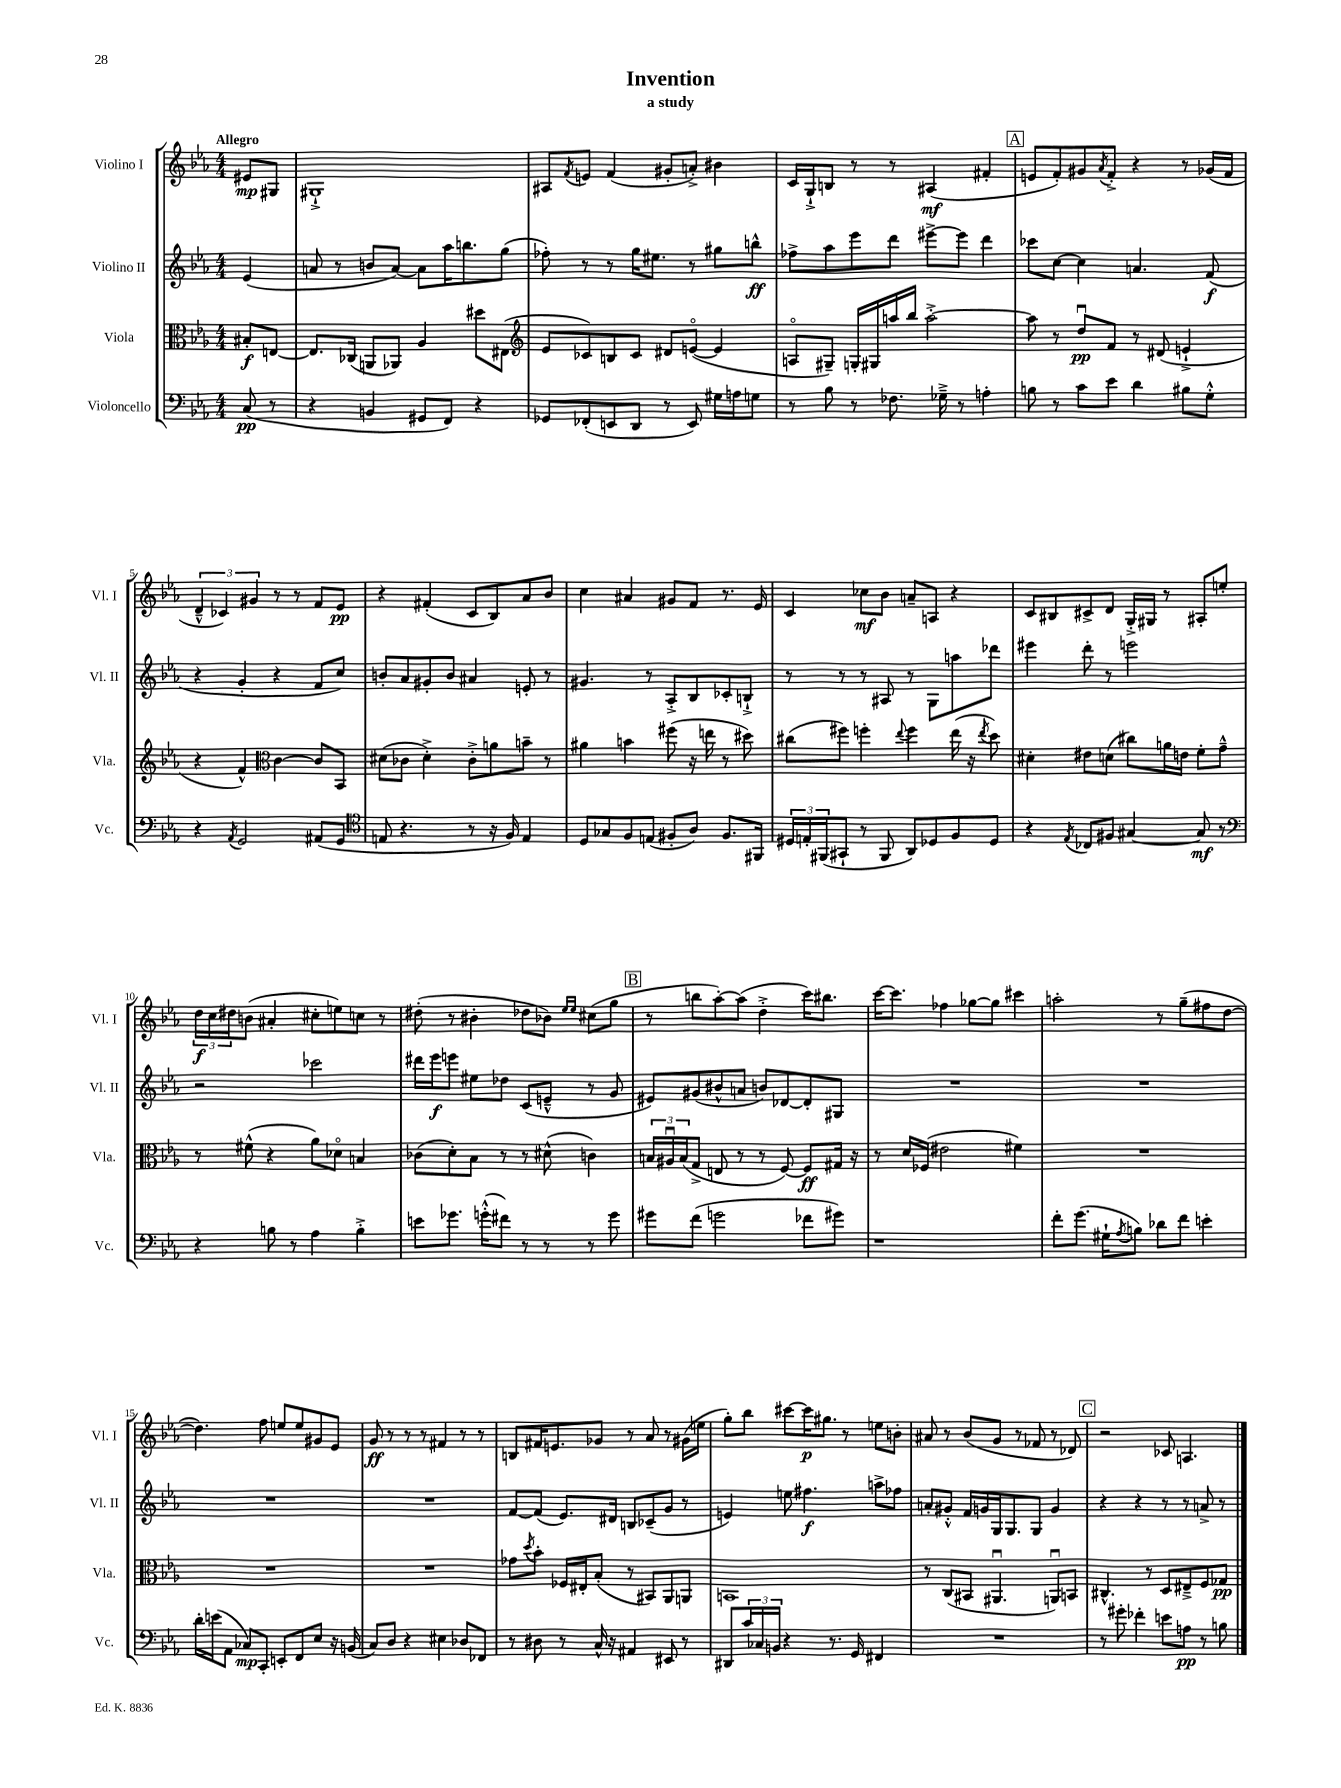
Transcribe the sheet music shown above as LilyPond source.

\header { title = "Invention" subtitle = "a study" }
<<
\new StaffGroup <<
\new Staff = "s0" \with { instrumentName = "Violino I" shortInstrumentName = "Vl. I" } {
    \clef treble \key ees \major \numericTimeSignature \time 4/4 \partial 4 \tempo "Allegro"
    eis'8\mp gis8 |
    gis1-!-> |
    ais8 \acciaccatura { f'8 } e'8 f'4( gis'8-. a'8-.->) bis'4 |
    c'16 g16-!-> b8 r8 r8 ais4\mf( fis'4-. |
    \mark \markup { \box "A" } e'8 f'8-.) gis'8 \acciaccatura { aes'8 } f'8-.-> r4 r8 ges'16( f'16 |
    \tuplet 3/2 { d'4---^ ces'4) gis'4 } r8 r8 f'8 ees'8\pp |
    r4 fis'4-.( c'8 bes8) aes'8 bes'8 |
    c''4 ais'4 gis'8 f'8 r8. ees'16 |
    c'4 ces''8\mf bes'8 a'8-- a8 r4 |
    c'8 bis8 cis'8-> d'8 g16-.-> gis16 r8 ais8-. e''8-. |
    \tuplet 3/2 { d''16\f c''16 dis''16 } b'8( ais'4-. cis''8-. e''8) c''8 r8 |
    dis''8-.( r8 bis'4-. des''8 bes'8) \grace { ees''16 ees''16 } cis''8( g''8 |
    \mark \markup { \box "B" } r8 b''8 aes''8~-.) aes''8( d''4-.-> c'''16) bis''8. |
    c'''16~ c'''8. fes''4 ges''8~ ges''8 cis'''4 |
    a''2-. r8 g''8--( fis''8 d''8~ |
    d''4.) f''8 e''8 e''8 gis'8 ees'8 |
    g'8\ff r8 r8 r8 fis'4 r8 r8 |
    b8 fis'16 e'8. ges'8 r8 aes'8 r8 gis'16( e''16 |
    g''8-.) bes''8 cis'''8~ cis'''16\p gis''8. r8 e''8 b'8-. |
    ais'8 r8 bes'8( g'8 r8 fes'8 r8 des'8) |
    \mark \markup { \box "C" } r2 ces'8 a4. \bar "|." |
}
\new Staff = "s1" \with { instrumentName = "Violino II" shortInstrumentName = "Vl. II" } {
    \clef treble \key ees \major \numericTimeSignature \time 4/4 \partial 4
    ees'4( |
    a'8 r8 b'8 a'8~) a'8 aes''16 b''8. g''8( |
    fes''8-.) r8 r8 g''16 eis''8. r8 gis''8 b''8-^\ff |
    fes''8-> aes''8 ees'''8 d'''8 eis'''8~-> eis'''8 d'''4 |
    \mark \markup { \box "A" } ces'''8 c''8~ c''4 a'4. f'8\f( |
    r4 g'4-. r4 f'8 c''8) |
    b'8-. aes'8 gis'8-. b'8 ais'4 e'8-. r8 |
    gis'4. r8 aes8-.-> bes8 ces'8-. b8-!-> |
    r8 r8 r8 ais8 r8 g8 a''8 des'''8 |
    eis'''4 d'''8-. r8 e'''2 |
    r2 ces'''2 |
    dis'''16 ees'''16\f e'''8 eis''8 des''8 c'8( e'8---^ r8 g'8 |
    \mark \markup { \box "B" } eis'8) gis'8( bis'8-^ a'8 b'8) des'8~ des'8-. gis8 |
    R1 |
    R1 |
    R1 |
    R1 |
    f'8~ f'8( ees'8.) dis'16 b8 ces'8--( g'8 r8 |
    e'4) e''8 fis''4.\f a''8-> fes''8 |
    a'8-. gis'8-.-^ f'16 g'16 g16 g8. g8 g'4 |
    \mark \markup { \box "C" } r4 r4 r8 r8 a'8-> r8 \bar "|." |
}
\new Staff = "s2" \with { instrumentName = "Viola" shortInstrumentName = "Vla." } {
    \clef alto \key ees \major \numericTimeSignature \time 4/4 \partial 4
    bis8-.\f e8~ |
    e8. ces16( a,8 aes,8) aes4 dis''8 eis8( |
    \clef treble ees'8 ces'8) b8 ces'8 dis'8 e'8~\flageolet( e'4 |
    a8\flageolet gis8--) g16-. gis16 a''16 bes''16 a''2~-.-> |
    \mark \markup { \box "A" } a''8 r8 d''8\downbow\pp f'8 r8 dis'8( e'4-!-> |
    r4 f'4-^) \clef alto c'4~ c'8 bes,8 |
    dis'8( ces'8 dis'4-.->) ces'8-.-> a'8 b'8-- r8 |
    ais'4 b'4 fis''8( r16 e''16 r8 dis''8) |
    cis''8( fis''8) f''4-. \appoggiatura { ees''8 } f''4 ees''16( r16 \acciaccatura { ees''8 } d''8) |
    dis'4-. eis'8 d'8( cis''8) a'16 e'16 f'8-. g'8---^ |
    r8 fis'8-^( r4 aes'8) des'8\flageolet b4 |
    ces'8( d'8-.) bes8 r8 r8 dis'8-^( c'4) |
    \mark \markup { \box "B" } \tuplet 3/2 { b16 ais16\downbow b16( } g8-> e8 r8 r8 f8~) f8\ff gis16 r16 |
    r8 d'16 fes16( eis'2 fis'4) |
    R1 |
    R1 |
    R1 |
    ges'8 \acciaccatura { d''8 } bes'8-. fes16 eis16-. bes8-.( r8 bis,8) aes,8 a,8 |
    b,1 |
    r8 c8( bis,8 ais,4.\downbow a,8\downbow) b,8 |
    \mark \markup { \box "C" } cis4.-^ r8 d8 eis8---> f8 ges8\pp \bar "|." |
}
\new Staff = "s3" \with { instrumentName = "Violoncello" shortInstrumentName = "Vc." } {
    \clef bass \key ees \major \numericTimeSignature \time 4/4 \partial 4
    c8\pp( r8 |
    r4 b,4 gis,8 f,8) r4 |
    ges,8 fes,8-.( e,8 d,8 r8 e,8) gis16 a16 g8 |
    r8 bes8 r8 fes8. ges16---> r8 a4-. |
    \mark \markup { \box "A" } b8 r8 c'8 ees'8 d'4 bis8 g8-.-^ |
    r4 \acciaccatura { aes,8 } g,2 ais,8( g,8 |
    \clef tenor e8 r4. r8 r16 f16) e4 |
    d8 ges8 f8 e8( fis8-. aes8) fis8. fis,16 |
    \tuplet 3/2 { dis16 e16-. fis,16( } gis,8-! r8 fis,8 aes,8) des8 f8 des8 |
    r4 \acciaccatura { ees8 } ces8 fis8 gis4~ gis8\mf r8 |
    \clef bass r4 b8 r8 aes4 b4-.-> |
    e'8 ges'8. g'16-.-^( fis'8) r8 r8 r8 g'8 |
    \mark \markup { \box "B" } gis'8 f'8( g'2 fes'8 gis'8) |
    r1 |
    f'8-. g'8.( gis16-! \acciaccatura { aes8 } b8) des'8 f'8 e'4-. |
    d'16-. e'16( aes,8 ces8\mp) c,8-. e,8-. f,8 ees8 r16 b,16( |
    c8) d8 r4 eis4 des8 fes,8 |
    r8 dis8 r8 c16-^ r16 ais,4 eis,8 r8 |
    dis,8 \tuplet 3/2 { c'16 ces16 b,16 } r4 r8. g,16 fis,4 |
    R1 |
    \mark \markup { \box "C" } r8 gis'8-. fes'4-. e'8 a8\pp r8 b8 \bar "|." |
}
>>
>>
